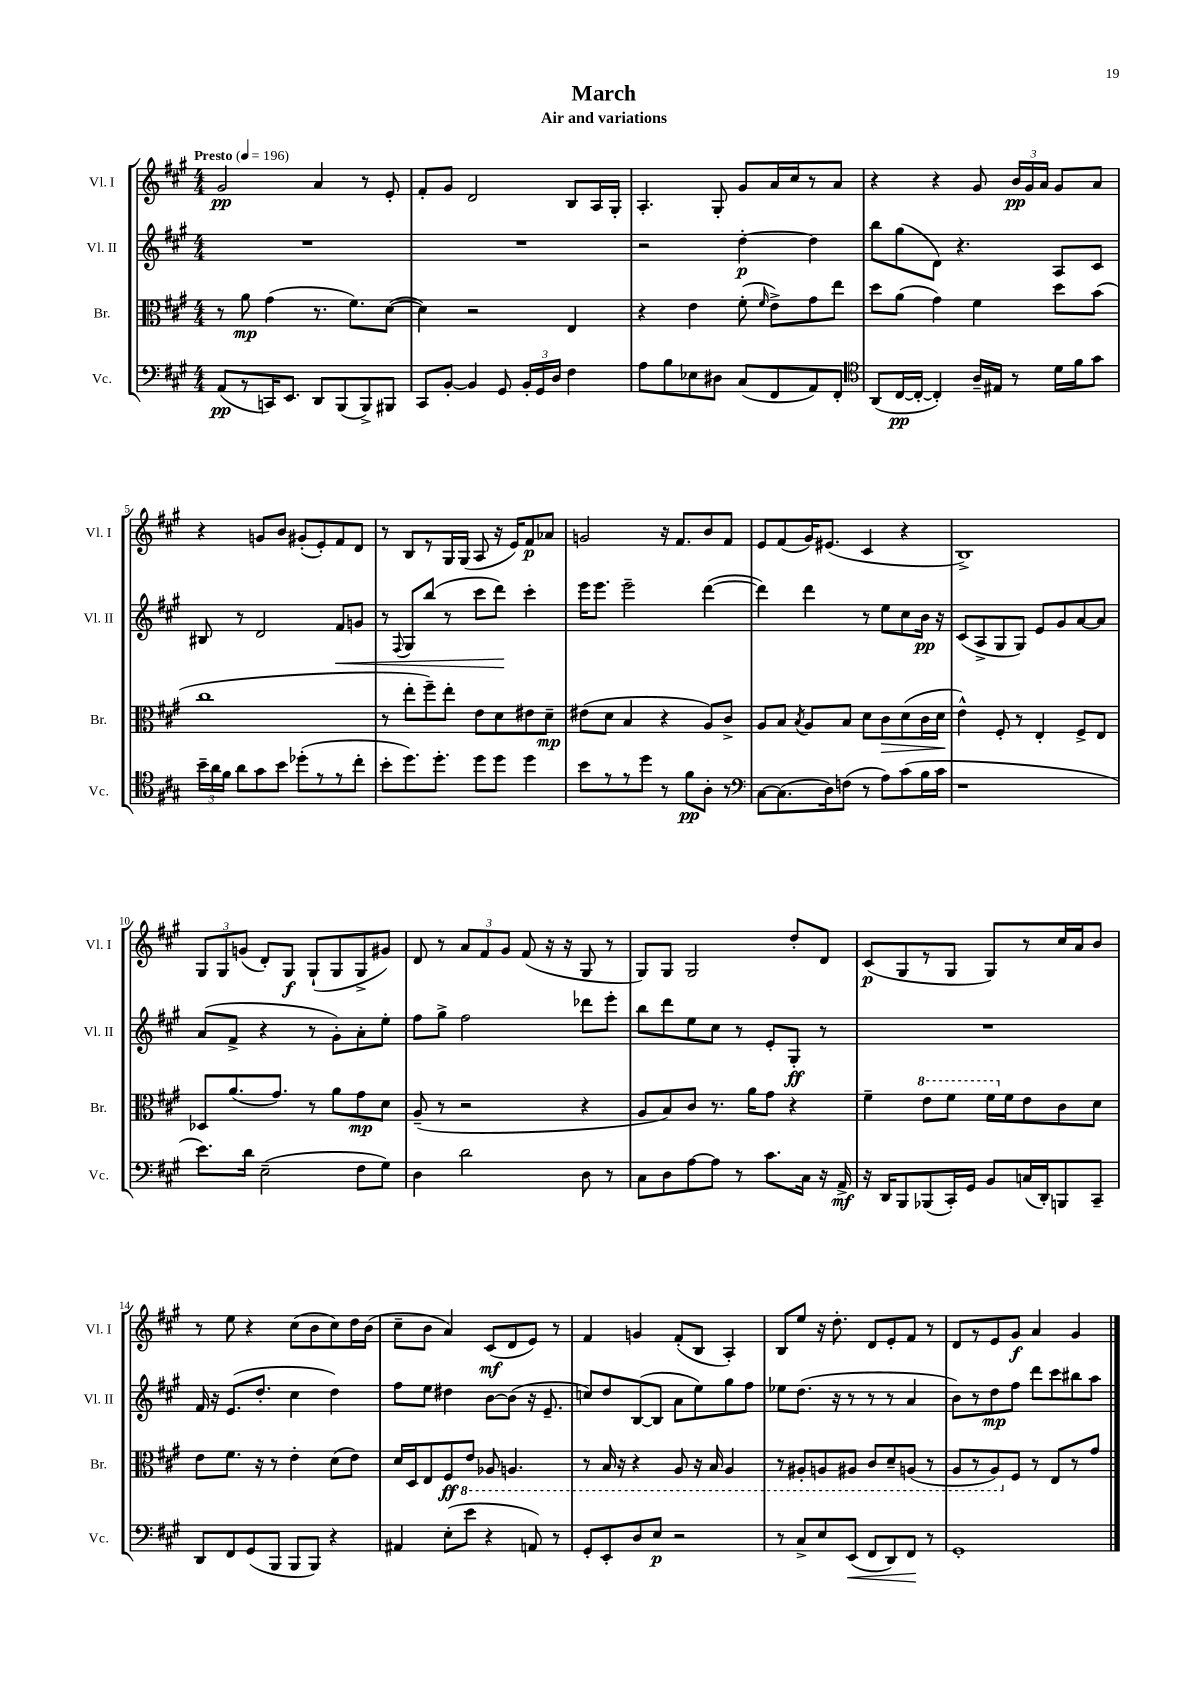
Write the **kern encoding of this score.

**kern	**dynam	**kern	**dynam	**kern	**dynam	**kern	**dynam
*part4	*part4	*part3	*part3	*part2	*part2	*part1	*part1
*staff4	*staff4	*staff3	*staff3	*staff2	*staff2	*staff1	*staff1
*I"Vc.	*	*I"Br.	*	*I"Vl. II	*	*I"Vl. I	*
*I'Vc.	*	*I'Br.	*	*I'Vl. II	*	*I'Vl. I	*
*clefF4	*	*clefC3	*	*clefG2	*	*clefG2	*
*k[f#c#g#]	*	*k[f#c#g#]	*	*k[f#c#g#]	*	*k[f#c#g#]	*
*M4/4	*	*M4/4	*	*M4/4	*	*M4/4	*
*MM196	*	*MM196	*	*MM196	*	*MM196	*
=1	=1	=1	=1	=1	=1	=1	=1
!	!	!	!	!	!	!LO:TX:a:B:t=Presto	!
(8AA/L	pp	8r	.	1r	.	2g#/	pp
8r	.	8a\	mp	.	.	.	.
16CCn/K)	.	(4g#\	.	.	.	.	.
8.EE/J	.	.	.	.	.	.	.
8DD/L	.	8.r	.	.	.	4a/	.
(8BBB/	.	.	.	.	.	.	.
.	.	8.f#\L)	.	.	.	.	.
8BBB^/)	.	.	.	.	.	8r	.
8BBB#X/J	.	([8d\J	.	.	.	8e'/	.
=2	=2	=2	=2	=2	=2	=2	=2
8CC#/L	.	4d\])	.	1r	.	8f#'/L	.
[8BB'/J	.	.	.	.	.	8g#/J	.
4BB/]	.	2r	.	.	.	2d/	.
8GG#/	.	.	.	.	.	.	.
24BB'/LL	.	.	.	.	.	.	.
24GG#/	.	.	.	.	.	.	.
24D/JJ	.	.	.	.	.	.	.
4F#\	.	4E/	.	.	.	8B/L	.
.	.	.	.	.	.	16A/L	.
.	.	.	.	.	.	16G#'/JJ	.
=3	=3	=3	=3	=3	=3	=3	=3
8A\L	.	4r	.	2r	.	4.A'/	.
8B\	.	.	.	.	.	.	.
8E-X\	.	4e\	.	.	.	.	.
8D#X\J	.	.	.	.	.	8G#'/	.
(8C#/L	.	(8f#'\	.	[4dd'\	p	8g#/L	.
.	.	16qqf#/	.	.	.	.	.
8FF#/	.	8e^\L)	.	.	.	16a/L	.
.	.	.	.	.	.	16cc#/J	.
8AA/)	.	8g#\	.	4dd\]	.	8r	.
8FF#'/J	.	8ee\J	.	.	.	8a/J	.
=4	=4	=4	=4	=4	=4	=4	=4
*clefC4	*	*	*	*	*	*	*
(8AA/L	.	8dd\L	.	8bb\L	.	4r	.
[16C#/L	pp	(8a\J	.	(8gg#\	.	.	.
16C#'/JJ_	.	.	.	.	.	.	.
4C#'/])	.	4g#\)	.	8d\J)	.	4r	.
.	.	.	.	4.r	.	.	.
16A~/LL	.	4f#\	.	.	.	8g#/	.
16E#X/JJ	.	.	.	.	.	.	.
8r	.	.	.	.	.	24b/LL	pp
.	.	.	.	.	.	24g#/	.
.	.	.	.	.	.	24a/JJ	.
16d\LL	.	8dd\L	.	8A/L	.	8g#/L	.
16f#\J	.	.	.	.	.	.	.
8g#\J	.	(8b\J	.	8c#/J	.	8a/J	.
!!LO:LB:g=z
=5	=5	=5	=5	=5	=5	=5	=5
24b~\LL	.	1cc#	.	8B#X/	.	4r	.
24a\	.	.	.	.	.	.	.
24f#\JJ	.	.	.	.	.	.	.
8a\L	.	.	.	8r	.	.	.
8g#\	.	.	.	2d/	.	8gn/L	.
8b\J	.	.	.	.	.	8b/J	.
(8dd-X'\L	.	.	.	.	.	(8g#X'/L	.
8r	.	.	.	.	.	8e'/)	.
!	!	!	!	!	!LO:HP:b	!	!
8r	.	.	.	8f#/L	<	8f#/	.
8cc#'\J	.	.	.	8gn/J	.	8d/J	.
=6	=6	=6	=6	=6	=6	=6	=6
8b'\L	.	8r	.	8r	.	8r	.
.	.	.	.	8qqF#/	.	.	.
8.dd\)	.	8ee'\L	.	8G#/L	.	8B/L	.
.	.	8ff#~\)	.	(8bb/J	.	8r	.
8.dd'\J	.	.	.	.	.	.	.
.	.	8ee'\J	.	8r	.	16G#/L	.
.	.	.	.	.	.	(16G#/JJ	.
8dd\L	.	8e\L	.	8ccc#\L	.	8A/	.
8dd\J	.	8d\	.	8ddd\J)	.	16r	.
.	.	.	.	.	.	16e/KL)	.
4dd\	.	8e#X\	.	4ccc#'\	[	8f#/	p
.	.	8d~\J	mp	.	.	8a-X/J	.
=7	=7	=7	=7	=7	=7	=7	=7
8b\L	.	(8e#X\L	.	16eee\KL	.	2gn/	.
.	.	.	.	8.eee\J	.	.	.
8r	.	8d\J	.	.	.	.	.
8r	.	4B/	.	2eee~\	.	.	.
8dd\J	.	.	.	.	.	.	.
8r	.	4r	.	.	.	16r	.
.	.	.	.	.	.	8.f#/L	.
8f#\L	pp	.	.	.	.	.	.
8A'\J	.	8A/L)	.	([4ddd\	.	8b/	.
8r	.	8c#^/J	.	.	.	8f#/J	.
=8	=8	=8	=8	=8	=8	=8	=8
*clefF4	*	*	*	*	*	*	*
[8C#\L	.	8A/L	.	4ddd\])	.	8e/L	.
(8.C#\]	.	8B/J	.	.	.	(8f#/	.
.	.	8qB/	.	.	.	.	.
.	.	8A/L	.	4ddd\	.	16g#/K)	.
16D\k)	.	.	.	.	.	(8.e#X/J	.
(8Fn\J	.	8B/J	.	.	.	.	.
8r	.	8d\L	.	8r	.	4c#/	.
!	!	!	!LO:HP:b	!	!	!	!
8A\L)	.	8c#\	>	8ee\L	.	.	.
(8c#\	.	(8d\	.	8cc#\	.	4r	.
16B\L	.	16c#\L	.	16b\Jk	pp	.	.
16c#\JJ	.	16d\JJ	.	16r	.	.	.
.	.	.	]	.	.	.	.
=9	=9	=9	=9	=9	=9	=9	=9
1r	.	4e^^\)	.	(8c#/L	.	1B^)	.
.	.	.	.	8A^/	.	.	.
.	.	8F#'/	.	8G#/	.	.	.
.	.	8r	.	8G#/J)	.	.	.
.	.	4E'/	.	8e/L	.	.	.
.	.	.	.	8g#/	.	.	.
.	.	8F#^/L	.	[8a/	.	.	.
.	.	8E/J	.	8a/J]	.	.	.
!!LO:LB:g=z
=10	=10	=10	=10	=10	=10	=10	=10
8.e\L)	.	8D-X/L	.	(8a/L	.	12G#/L	.
.	.	.	.	.	.	12G#/	.
.	.	(8.a/	.	8f#^/J	.	.	.
.	.	.	.	.	.	(12gn/J	.
16d\Jk	.	.	.	.	.	.	.
(2E~\	.	.	.	4r	.	8d'/L)	.
.	.	8.g#/J)	.	.	.	.	.
.	.	.	.	.	.	8G#/J	f
.	.	8r	.	8r	.	(8G#`/L	.
.	.	8a\L	.	8g#'\L)	.	8G#/	.
8F#\L	.	8g#\	mp	8a'\	.	8G#^/	.
8G#\J)	.	8d\J	.	8ee'\J	.	8g#X/J)	.
=11	=11	=11	=11	=11	=11	=11	=11
4D\	.	(8A~/	.	8ff#\L	.	8d/	.
.	.	8r	.	8gg#^\J	.	8r	.
2d\	.	2r	.	2ff#\	.	12a/L	.
.	.	.	.	.	.	12f#/	.
.	.	.	.	.	.	12g#/J	.
.	.	.	.	.	.	(8f#/	.
.	.	.	.	.	.	16r	.
.	.	.	.	.	.	16r	.
8D\	.	4r	.	8ddd-X\L	.	8G#/	.
8r	.	.	.	8eee'\J	.	8r	.
=12	=12	=12	=12	=12	=12	=12	=12
8C#\L	.	8A/L	.	8bb\L	.	8G#/L)	.
8D\	.	8B/)	.	8ddd\	.	8G#/J	.
[8A\	.	8c#/J	.	8ee\	.	2G#/	.
8A\J]	.	8.r	.	8cc#\J	.	.	.
8r	.	.	.	8r	.	.	.
.	.	16a\KL	.	.	.	.	.
8.c#\L	.	8g#\J	.	8e'/L	.	.	.
.	.	4r	.	8G#'/J	ff	8dd'/L	.
16C#\Jk	.	.	.	.	.	.	.
16r	.	.	.	8r	.	8d/J	.
16AA^/	mf	.	.	.	.	.	.
=13	=13	=13	=13	=13	=13	=13	=13
16r	.	4f#~\	.	1r	.	(8c#/L	p
16DD/KL	.	.	.	.	.	.	.
8BBB/	.	.	.	.	.	8G#/	.
*	*	*8va	*	*	*	*	*
(8BBB-X/	.	8ee\L	.	.	.	8r	.
16CC#'/L)	.	8ff#\J	.	.	.	8G#/J	.
16GG#/JJ	.	.	.	.	.	.	.
8BB/L	.	16ff#\LL	.	.	.	8G#/L)	.
*	*	*X8va	*	*	*	*	*
.	.	16f#\J	.	.	.	.	.
(16Cn/L	.	8e\	.	.	.	8r	.
16DD'/J)	.	.	.	.	.	.	.
8BBBn/	.	8c#\	.	.	.	16cc#/L	.
.	.	.	.	.	.	16a/J	.
8CC#~/J	.	8d\J	.	.	.	8b/J	.
!!LO:LB:g=z
=14	=14	=14	=14	=14	=14	=14	=14
8DD/L	.	8e\L	.	16f#/	.	8r	.
.	.	.	.	16r	.	.	.
8FF#/	.	8.f#\J	.	(8.e/L	.	8ee\	.
(8GG#/	.	.	.	.	.	4r	.
.	.	16r	.	8.dd'/J	.	.	.
8BBB/J	.	8r	.	.	.	.	.
8BBB/L	.	4e'\	.	4cc#\	.	(8cc#\L	.
8BBB/J)	.	.	.	.	.	8b\	.
4r	.	(8d\L	.	4dd\)	.	8cc#\)	.
.	.	8e\J)	.	.	.	16dd\L	.
.	.	.	.	.	.	(16b\JJ	.
=15	=15	=15	=15	=15	=15	=15	=15
4AA#X/	.	16d/LL	.	8ff#\L	.	8cc#~\L	.
.	.	16D/J	.	.	.	.	.
.	.	8E/	.	8ee\J	.	8b\J	.
(8E'\L	.	8F#/	ff	4dd#X\	.	4a/)	.
*	*	*8ba	*	*	*	*	*
8e\J	.	8E/J	.	.	.	.	.
4r	.	8AA-X/	.	[8b\L	.	(8c#/L	mf
.	.	4.AAn/	.	(8b\J]	.	8d/	.
8AAn/)	.	.	.	16r	.	8e/J)	.
.	.	.	.	8.e~/	.	.	.
8r	.	.	.	.	.	8r	.
=16	=16	=16	=16	=16	=16	=16	=16
8GG#'/L	.	8r	.	8ccn/L)	.	4f#/	.
8EE'/	.	16BB/	.	8dd/	.	.	.
.	.	16r	.	.	.	.	.
8D/	.	4r	.	([8B/	.	4gn/	.
8E/J	p	.	.	8B/J]	.	.	.
2r	.	8AA/	.	8a\L	.	(8f#'/L	.
.	.	16r	.	8ee\)	.	8B/J	.
.	.	16BB/	.	.	.	.	.
.	.	4AA/	.	8gg#\	.	4A'/)	.
.	.	.	.	8ff#\J	.	.	.
=17	=17	=17	=17	=17	=17	=17	=17
8r	.	8r	.	8ee-X\L	.	8B/L	.
8C#^/L	.	8AA#X'/L	.	(8.dd\J	.	8ee/J	.
8E/	.	8AAn/	.	.	.	16r	.
.	.	.	.	16r	.	8.dd'\	.
!	!LO:HP:b	!	!	!	!	!	!
(8EE/J	<	8AA#X/J	.	8r	.	.	.
8FF#/L	.	8C#/L	.	8r	.	8d/L	.
8DD/)	.	8D~/	.	8r	.	8e'/	.
8FF#/J	.	(8AAn/J	.	4a/	.	8f#/J	.
8r	[	8r	.	.	.	8r	.
=18	=18	=18	=18	=18	=18	=18	=18
1GG#'	.	8AA/L	.	8b\L)	.	8d/L	.
.	.	8r	.	8r	.	8r	.
.	.	8AA/)	.	8dd\	mp	8e/	.
*	*	*X8ba	*	*	*	*	*
.	.	8F#/J	.	8ff#\J	.	8g#/J	f
.	.	8r	.	8ddd\L	.	4a/	.
.	.	8E/L	.	8ccc#\	.	.	.
.	.	8r	.	8bb#X\	.	4g#/	.
.	.	8g#/J	.	8aa\J	.	.	.
==	==	==	==	==	==	==	==
*-	*-	*-	*-	*-	*-	*-	*-
